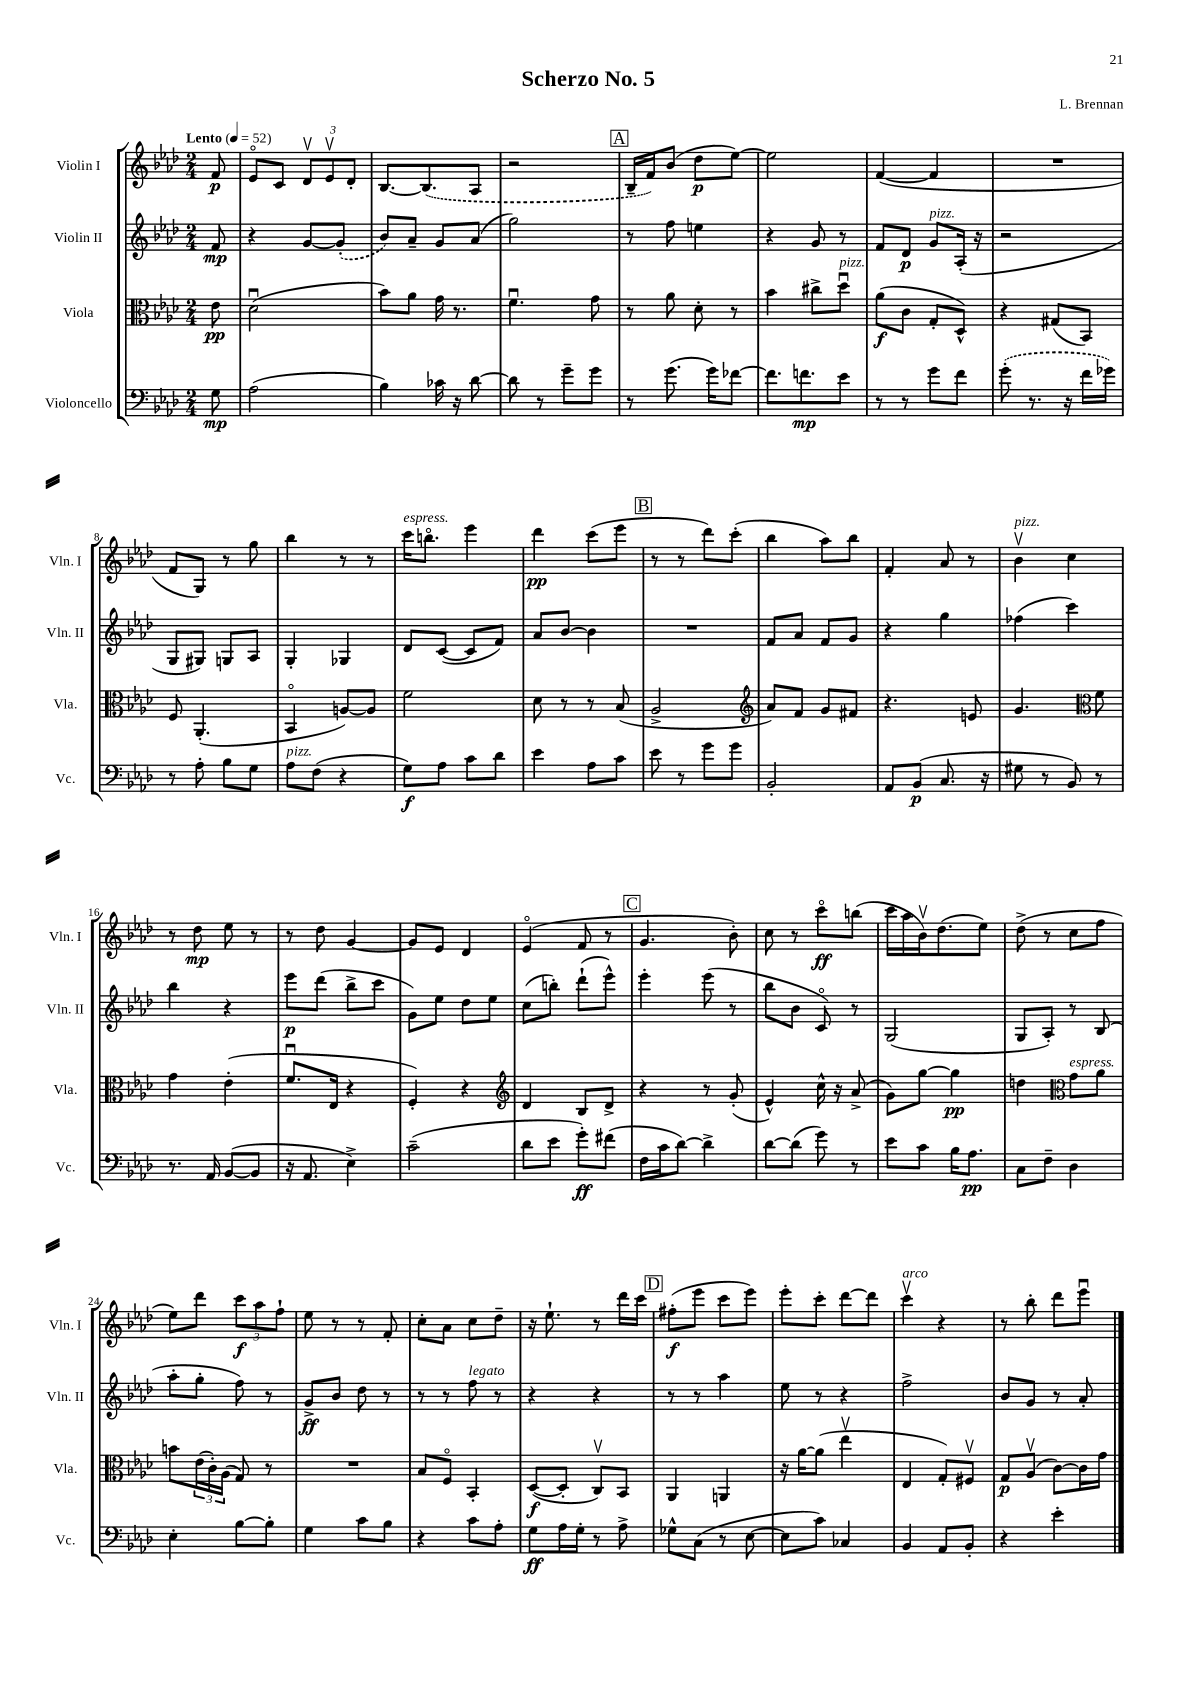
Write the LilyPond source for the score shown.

\header { title = "Scherzo No. 5" composer = "L. Brennan" }
<<
\new StaffGroup <<
\new Staff = "s0" \with { instrumentName = "Violin I" shortInstrumentName = "Vln. I" } {
    \clef treble \key aes \major \numericTimeSignature \time 2/4 \partial 8 \tempo "Lento" 4 = 52
    f'8\p |
    ees'8\flageolet c'8 \tuplet 3/2 { des'8\upbow ees'8\upbow des'8-. } |
    bes8.~ \once \slurDashed bes8.( aes8 |
    r2 |
    \mark \markup { \box "A" } bes16-- f'16) bes'8( des''8\p ees''8~) |
    ees''2 |
    f'4~( f'4 |
    R2 |
    f'8 g8) r8 g''8 |
    bes''4 r8 r8 |
    c'''16^\markup { \italic "espress." } b''8.\flageolet ees'''4 |
    des'''4\pp c'''8( ees'''8 |
    \mark \markup { \box "B" } r8 r8 des'''8) c'''8-.( |
    bes''4 aes''8) bes''8 |
    f'4-. aes'8 r8 |
    bes'4\upbow^\markup { \italic "pizz." } c''4 |
    r8 des''8\mp ees''8 r8 |
    r8 des''8 g'4~ |
    g'8 ees'8 des'4 |
    ees'4\flageolet( f'8 r8 |
    \mark \markup { \box "C" } g'4. bes'8-.) |
    c''8 r8 c'''8\flageolet\ff b''8( |
    c'''16 aes''16 bes'16\upbow) des''8.( ees''8) |
    des''8->( r8 c''8 f''8 |
    ees''8) des'''8 \tuplet 3/2 { c'''8\f aes''8 f''8-! } |
    ees''8 r8 r8 f'8-. |
    c''8-. aes'8 c''8 des''8-- |
    r16 ees''8.-! r8 des'''16 c'''16 |
    \mark \markup { \box "D" } fis''8-.\f( ees'''8 c'''8 ees'''8) |
    ees'''8-. c'''8-. des'''8~ des'''8 |
    c'''4\upbow^\markup { \italic "arco" } r4 |
    r8 bes''8-. des'''8 ees'''8\downbow \bar "|." |
}
\new Staff = "s1" \with { instrumentName = "Violin II" shortInstrumentName = "Vln. II" } {
    \clef treble \key aes \major \numericTimeSignature \time 2/4 \partial 8
    f'8\mp |
    r4 g'8~ \once \slurDashed g'8-.( |
    bes'8) aes'8-- g'8 aes'8( |
    g''2) |
    \mark \markup { \box "A" } r8 f''8 e''4 |
    r4 g'8 r8 |
    f'8 des'8\p g'8^\markup { \italic "pizz." } aes16-.( r16 |
    r2 |
    g8 gis8) g8 aes8 |
    g4-. ges4 |
    des'8 c'8~( c'8 f'8) |
    aes'8 bes'8~ bes'4 |
    \mark \markup { \box "B" } R2 |
    f'8 aes'8 f'8 g'8 |
    r4 g''4 |
    fes''4( c'''4) |
    bes''4 r4 |
    ees'''8\p des'''8( bes''8-> c'''8 |
    g'8) ees''8 des''8 ees''8 |
    c''8( b''8-.) des'''8-!( ees'''8-^) |
    \mark \markup { \box "C" } ees'''4-. ees'''8( r8 |
    bes''8 bes'8 c'8\flageolet) r8 |
    g2( |
    g8 aes8-.) r8 bes8( |
    aes''8-. g''8-. f''8) r8 |
    g'8->\ff bes'8 des''8 r8 |
    r8 r8 f''8^\markup { \italic "legato" } r8 |
    r4 r4 |
    \mark \markup { \box "D" } r8 r8 aes''4 |
    ees''8 r8 r4 |
    f''2-> |
    bes'8 g'8 r8 aes'8-. \bar "|." |
}
\new Staff = "s2" \with { instrumentName = "Viola" shortInstrumentName = "Vla." } {
    \clef alto \key aes \major \numericTimeSignature \time 2/4 \partial 8
    ees'8\pp |
    des'2\downbow( |
    bes'8) aes'8 g'16 r8. |
    f'4.\downbow g'8 |
    \mark \markup { \box "A" } r8 aes'8 des'8-. r8 |
    bes'4 cis''8-> des''8\downbow^\markup { \italic "pizz." } |
    aes'8\f( c'8 g8-. des8-^) |
    r4 gis8( bes,8) |
    f8 aes,4.-.( |
    bes,4\flageolet a8~) a8 |
    f'2 |
    des'8 r8 r8 bes8( |
    \mark \markup { \box "B" } aes2-> |
    \clef treble aes'8) f'8 g'8 fis'8 |
    r4. e'8 |
    g'4. \clef alto f'8 |
    g'4 ees'4-.( |
    f'8.\downbow ees16 r4 |
    f4-.) r4 |
    \clef treble des'4 bes8 des'8-> |
    \mark \markup { \box "C" } r4 r8 g'8-.( |
    ees'4-^) c''16-^ r16 aes'8->( |
    g'8) g''8~ g''4\pp |
    d''4 \clef alto g'8^\markup { \italic "espress." } aes'8 |
    b'8 \tuplet 3/2 { ees'16( c'16-.) aes16( } g8) r8 |
    R2 |
    bes8 f8\flageolet bes,4-. |
    des8~\f( des8-. c8\upbow) bes,8 |
    \mark \markup { \box "D" } aes,4 a,4 |
    r16 aes'16~ aes'8( ees''4\upbow |
    ees4 g8-.) fis8\upbow |
    g8\p aes8\upbow( c'8~) c'16 g'16 \bar "|." |
}
\new Staff = "s3" \with { instrumentName = "Violoncello" shortInstrumentName = "Vc." } {
    \clef bass \key aes \major \numericTimeSignature \time 2/4 \partial 8
    g8\mp |
    aes2( |
    bes4) ces'16 r16 des'8~ |
    des'8 r8 g'8-- g'8 |
    \mark \markup { \box "A" } r8 g'8.( g'16) fes'8~ |
    fes'8. f'8.\mp ees'8 |
    r8 r8 g'8 f'8 |
    \once \slurDashed g'8-.( r8. r16 f'16 ges'16) |
    r8 aes8-. bes8 g8 |
    aes8^\markup { \italic "pizz." } f8( r4 |
    g8\f) aes8 c'8 des'8 |
    ees'4 aes8 c'8 |
    \mark \markup { \box "B" } ees'8 r8 g'8 g'8 |
    bes,2-. |
    aes,8 bes,8\p( c8. r16 |
    gis8 r8 bes,8) r8 |
    r8. aes,16 bes,8~( bes,8 |
    r16 aes,8. ees4->) |
    c'2--( |
    des'8 ees'8 g'8-.\ff) fis'8( |
    \mark \markup { \box "C" } f16 c'16 des'8~) des'4-> |
    des'8~ des'8( g'8) r8 |
    ees'8 c'8 bes16 aes8.\pp |
    c8 f8-- des4 |
    ees4-. bes8~ bes8-. |
    g4 c'8 bes8 |
    r4 c'8 aes8-. |
    g8\ff aes16 g16-. r8 aes8-> |
    \mark \markup { \box "D" } ges8-^ c8( r8 ees8~ |
    ees8 c'8) ces4 |
    bes,4 aes,8 bes,8-. |
    r4 ees'4-. \bar "|." |
}
>>
>>
